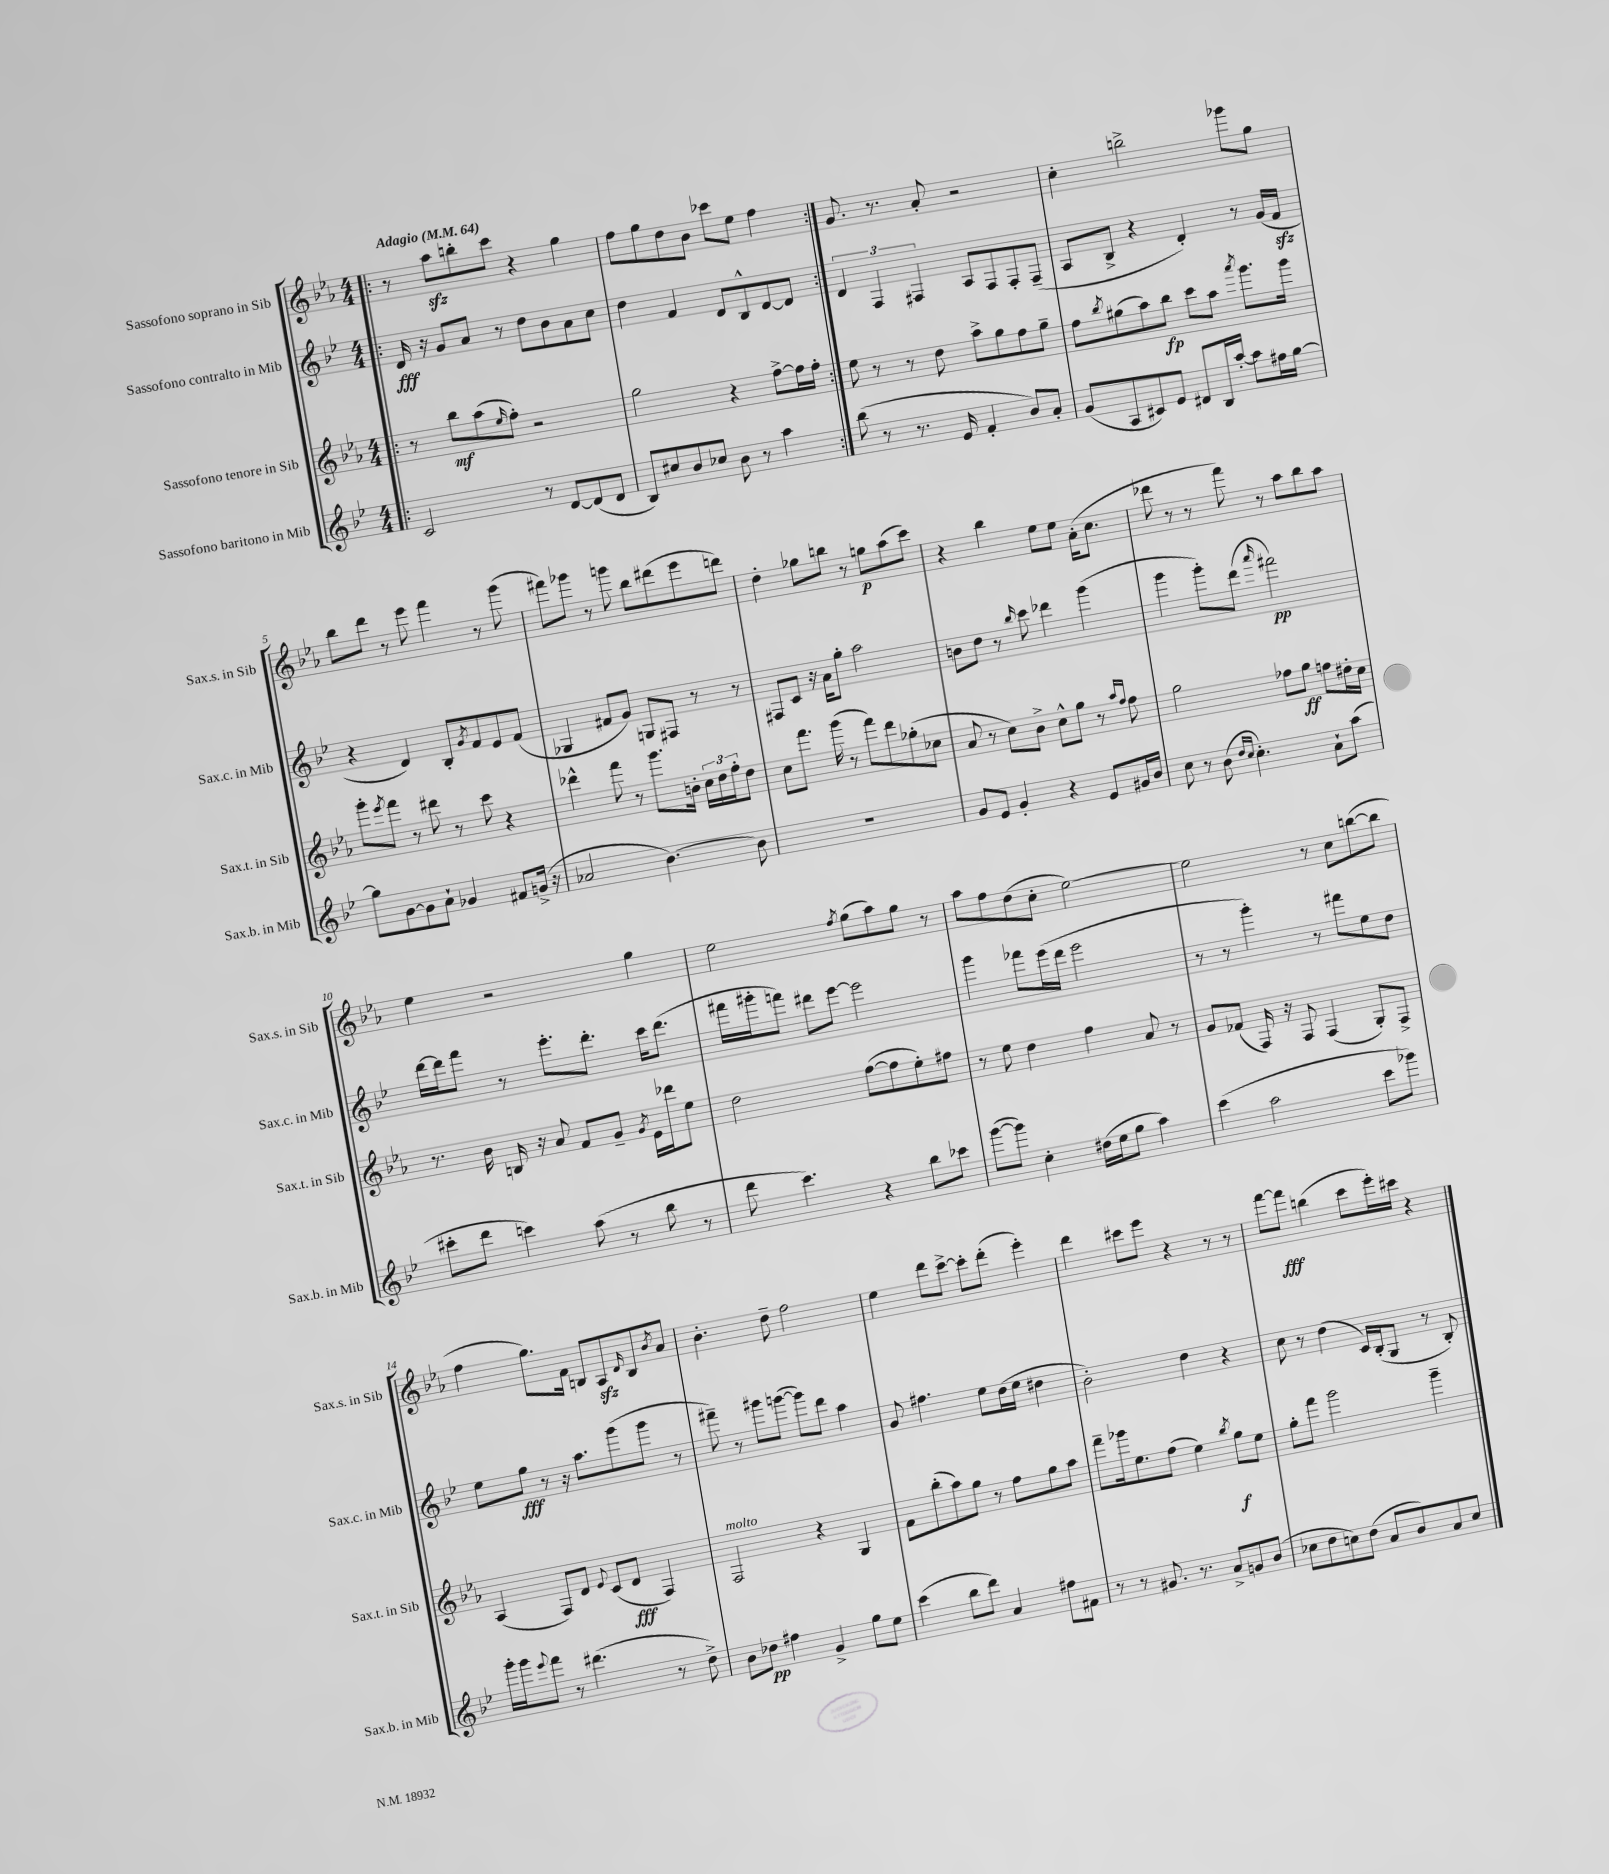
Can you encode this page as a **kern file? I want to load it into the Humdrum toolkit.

**kern	**kern	**kern	**kern
*staff4	*staff3	*staff2	*staff1
*clefG2	*clefG2	*clefG2	*clefG2
*k[b-e-]	*k[b-e-a-]	*k[b-e-]	*k[b-e-a-]
*M4/4	*M4/4	*M4/4	*M4/4
*MM64	*MM64	*MM64	*MM64
=!|:	=!|:	=!|:	=!|:
2c/	8r	16d/	8r
.	.	16r	.
.	8bb-\L	8g/L	8aa-\L
.	(8aa-\	8a/J	8bb'\
.	16qqee-/	.	.
.	8ff'\J)	8r	8ccc\J
8r	2r	8dd\L	4r
[8d/L	.	8b-\	.
(8d/]	.	8a\	4gg\
8d/J	.	8cc\J	.
=	=	=	=
8B-/L)	2gg\	4dd\	8ff\L
8cc#/	.	.	8gg\
8b-/	.	4f/	8dd\
8cc-/J	.	.	8b-\J
8b-\	4r	8d/L	8ccc-\L
8r	.	8B-^^/	8ee-\J
4aa\	[8ff^\L	[8d/	4ff\
.	16ff\]L	8d/]J	.
.	16ff'\JJ	.	.
=:|!	=:|!	=:|!	=:|!
(8bb-\	8ee-\	6d/	8.g/
8r	8r	.	.
.	.	6F/	.
.	.	.	8.r
8.r	8r	.	.
.	.	6F#/	.
.	8dd\	.	8a-'/
16e-/	.	.	.
4f'/	8aa-^\L	8A/L	2r
.	8gg\	8F#/	.
8b-/L)	8ff\	8F#'/	.
8a'/J	8gg~\J	(8F#~/J	.
=	=	=	=
(8g/L	8ff\L	8A/L	4cc'\
.	8qbb-/	.	.
8A/	(8gg#\	8B-^/J	.
8c#/)	8aa-\)	4r	2bb^\
8e-/J	8bb-\J	.	.
8d#/L	8ccc\L	4d'/)	.
16B-/L	8aa-\J	.	.
[16aa'/JJ	.	.	.
.	8qaaa-/	.	.
8aa\]L	8.ggg\L	8r	8ggg-\L
16ff#\L	.	(16g/LL	8gg\J
[16gg\JJ	16ggg\Jk	16f/JJ	.
=	=	=	=
8gg\]L	8ggg'\L	4r	8bb-\L
.	8qeee-/	.	.
[8g\	8fff\J	.	8ddd\J
8g\]	8r	4d/)	8r
8a`\J	8ddd#\	.	8eee-\
4g-/	8r	8B-'/L	4fff\
.	.	8qg/	.
.	8ccc\	8f/	.
8f#/L	4r	8e-/	8r
(16g^/Jk	.	(8f/J	(8ggg\
16r	.	.	.
=	=	=	=
2a-/	4ddd-^^\	4G-/	8fff#\L)
.	.	.	8ggg-\J
.	8fff\	8f#/L	8r
.	8r	8g/J)	8ggg\
[4.b-\)	8.ggg\L	8G/L	8bb-\L
.	.	8F#/J	(8ddd#\
.	16b'\Jk	.	.
.	24cc\LL	8r	8eee-\
.	24dd\	.	.
.	24ff'\J	.	.
8b-\]	8dd\J	8r	8ddd\J)
=	=	=	=
1r	8cc\L	8F#/L	4dd'\
.	8.fff\J	8c/J	.
.	.	16r	8gg-\L
.	(16ggg\	16a\LK	.
.	8r	8gg'\J	8bb\J
.	8fff\L)	2aa\	8r
.	8ddd\	.	8gg\L
.	(8gg-'\	.	(8aa-\
.	8cc-\J	.	8ccc\J)
=	=	=	=
8g/L	8a-/	8b\L	4r
8e-/J	8r	8dd\J	.
4g'/	8cc\L)	8r	4bb-\
.	.	16qqbb-/	.
.	8b-^\J	8ccc\	.
4r	8cc^^\L	4ddd-\	8ee-\L
.	8gg\J	.	8ee-\J
8e-/L	8r	(4ggg\	(16a-'\LK
.	.	.	8.cc\J
.	16qqaa-/LL	.	.
.	16qqff/JJ	.	.
16g#/L	8ff\	.	.
16b-/JJ	.	.	.
=	=	=	=
8cc\	2gg\	4ggg\	8ddd-\
8r	.	.	8r
(8b-\	.	8ggg'\L)	8r
16qqdd/LL	.	.	.
16qqcc/JJ	.	.	.
4.cc'\)	.	(8ddd\J	8fff\)
.	.	16qqaaa/	.
.	8ff-\L	2fff#\)	8r
.	8gg\J	.	8aa-\L
8a`\L	8ff\L	.	8bb-\
(8aa\J	16dd#'\L	.	8aa-\J
.	16cc\JJ	.	.
=	=	=	=
8ccc#'\L	8.r	[16ddd\LL	4ee-\
.	.	16ddd\]J	.
8ddd\J	.	8fff\J	.
.	16b-\	.	.
4ccc\)	16B/	8r	2r
.	16r	.	.
.	8a-/	8.eee-'\L	.
(8aa\	8f/L	.	.
.	.	8.ddd'\J	.
8r	8g~/J	.	.
.	8qg/	.	.
8bb-\	16e-\LL	16ccc\LK	4gg\
.	16ddd-\J	(8.ddd\J	.
8r	8ee-\J	.	.
=	=	=	=
8ddd\	2dd\	16fff#\LL	2ee-\
.	.	16ggg#'\J	.
4.ccc\)	.	8fff\J)	.
.	.	8ddd#\L	.
.	.	[8eee-\J	.
.	.	.	8qff/
4r	([8ff\L	2eee-\]	(8gg\L
.	8ff\]	.	8aa-\)
8bb-\L	8ee-'\)	.	8gg\J
8ccc-\J	8ff#\J	.	8r
=	=	=	=
([8ggg\L	8r	4ggg\	8aa-\L
8ggg\]J)	8ee-\	.	8ff\
4cc'\	4dd\	8fff-\L	(8dd\
.	.	(16eee-\L	8cc'\J
.	.	16ddd\JJ	.
(16dd#\LL	4ff\	2eee-\	[2ee-\)
16ee-\J	.	.	.
8gg\J	.	.	.
4aa\)	8a-/	.	.
.	8r	.	.
=	=	=	=
(4ccc\	8g/L	8r	2ee-\]
.	(8f-/J	8r	.
2aa\	16F/)	4ggg'\)	.
.	16r	.	.
.	8F/	.	.
.	(4F/	8r	8r
.	.	8fff#\L	8cc\L
8ccc\L	8G'/L)	8ee-\	([8bb\
8ggg-\J)	8F^/J	8dd\J	8bb\]J
=	=	=	=
16ggg'\LL	(4A-/	8ee-\L	4ff\
16ggg\J	.	.	.
8qqeee-/	.	.	.
8fff\J	.	8gg\J	.
8r	8F/L)	8r	8.gg\L)
(4.ddd#\	8d/J	16r	.
.	.	8.aa\L	16f\Jk
.	8qqe-/	.	.
.	(8c/L	.	8B/L
.	8d/J	(8ggg\	8A-/
.	.	.	16qqd/
8r	4F/)	8ggg\J	8B/
.	.	.	8qb-/
8dd^\)	.	8r	8a-/J
=	=	=	=
8b-\L	2F/	8fff#~\)	4.b-'\
8dd-\J	.	8r	.
4ff#\	.	8ggg#\L	.
.	.	([8ggg\J	8dd~\
4g^/	4r	8ggg\]L)	2ff\
.	.	8ddd\J	.
8gg\L	4G/	4aa\	.
8ee-\J	.	.	.
=	=	=	=
(4ccc\	8f\L	8g/	4ee-\
.	(8bb-'\	4.ff#\	.
8bb-\L	8aa-\)	.	8ddd\L
8ddd\J)	8gg\J	.	[8ccc^\J
4a/	8r	8ee-\L	8ccc'\]L
.	8ff\L	(16dd\L	(8ddd'\J
.	.	16ee-\JJ	.
8ff#\L	8gg\	4dd#\	4eee-'\)
8f#\J	8aa-\J	.	.
=	=	=	=
8r	8fff~\L	2b-'\)	4ddd\
8r	16ggg-\k	.	.
.	8.ee-\	.	.
8.g#/	.	.	8ccc#\L
.	(8ff\J	.	8eee-\J
8.r	.	.	.
.	4ee-\)	4dd\	4r
8a^/L	.	.	.
.	8qbb-/	.	.
8g/	8gg\L	4r	8r
(8b-/J	8ee-\J	.	8r
=	=	=	=
8cc-\L	8gg'\L	8cc\	[8fff\L
8dd\	8fff\J	8r	8fff\]J
8cc\)	2ggg\	(4dd\	(4bb\
(8dd\J	.	.	.
8a/L	.	16c/LL)	8ccc\L
.	.	(16B-'/J	.
8b-/)	.	8G/J	16eee-'\L)
.	.	.	16ccc#\JJ
8a/	4ggg~\	8r	4r
8cc/J	.	8B-'/)	.
==	==	==	==
*-	*-	*-	*-
